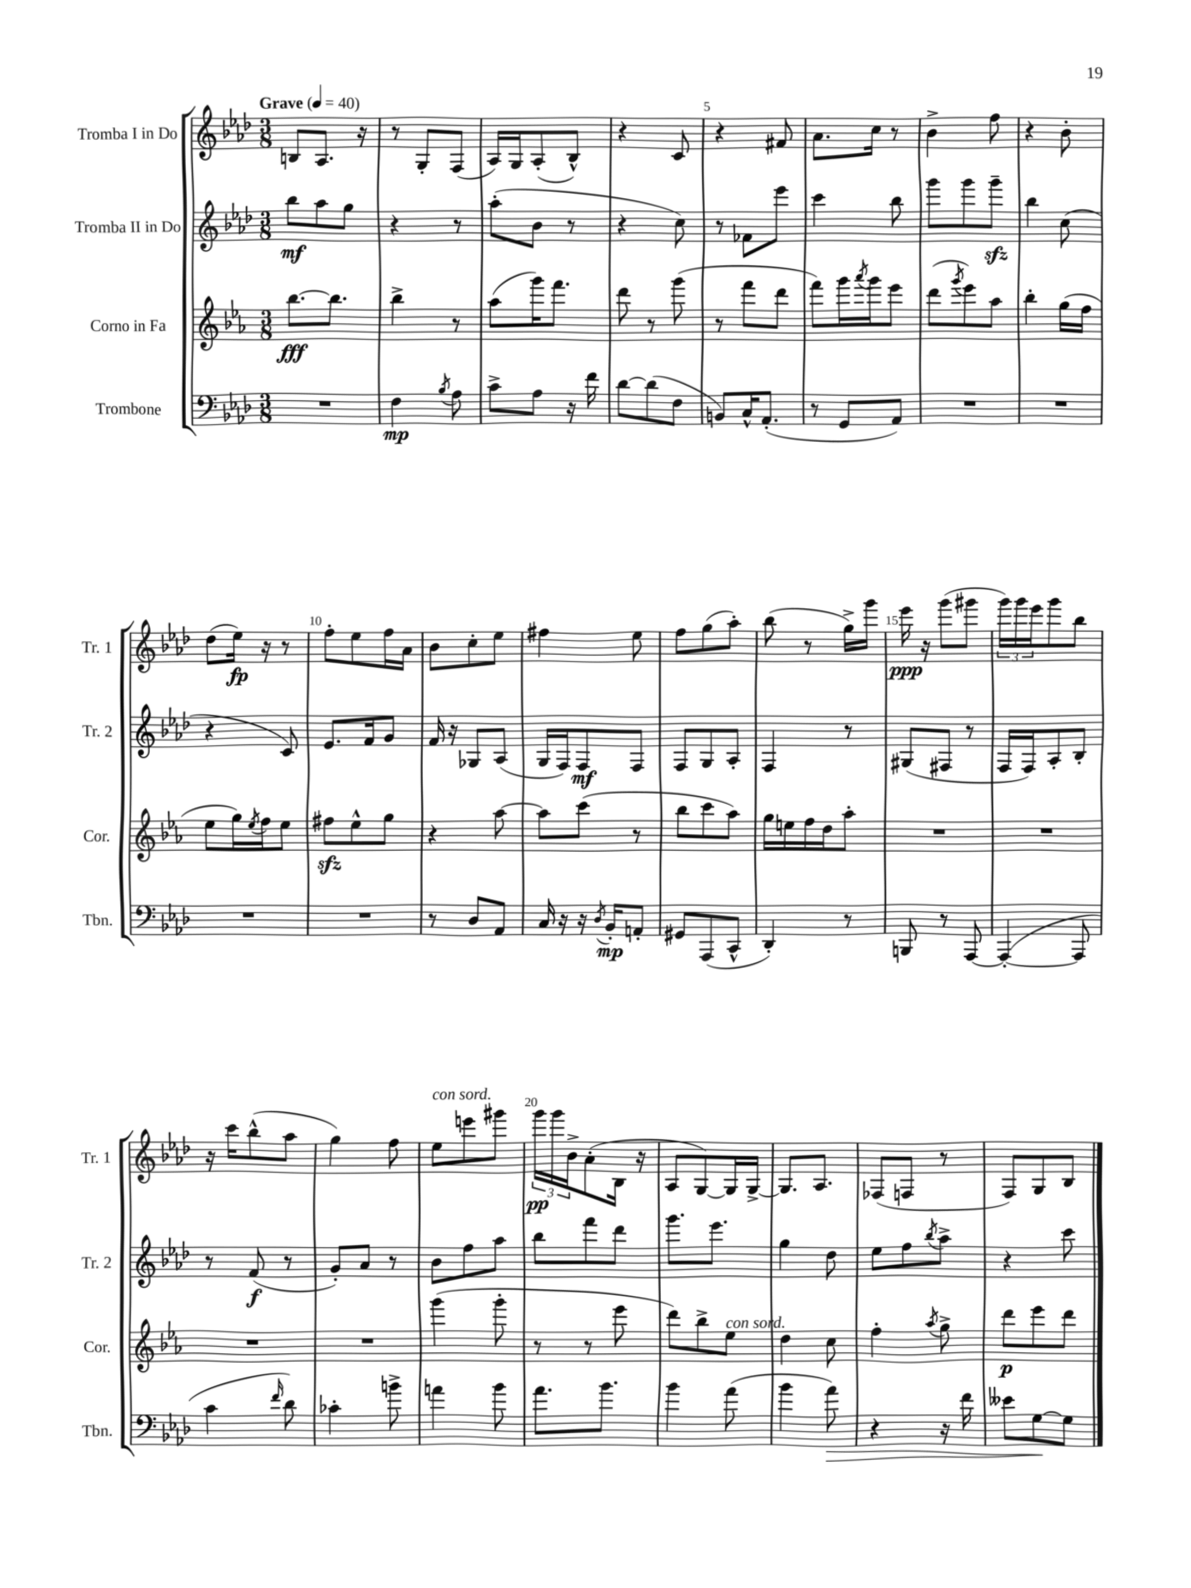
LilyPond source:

<<
\new StaffGroup <<
\new Staff = "s0" \with { instrumentName = "Tromba I in Do" shortInstrumentName = "Tr. 1" } {
    \clef treble \key aes \major \numericTimeSignature \time 3/8 \tempo "Grave" 4 = 40
    b8 aes8. r16 |
    r8 g8-. f8( |
    aes16) g16 aes8-.( bes8-^) |
    r4 c'8 |
    r4 fis'8 |
    aes'8. c''16 r8 |
    bes'4-> f''8 |
    r4 bes'8-. |
    des''8( ees''16\fp) r16 r8 |
    f''8-. ees''8 f''16 aes'16 |
    bes'8 c''8-. ees''8 |
    fis''4 ees''8 |
    f''8 g''8( aes''8-.) |
    bes''8( r8 g''16->) g'''16 |
    ees'''16\ppp r16 g'''8( gis'''8 |
    \tuplet 3/2 { g'''16) g'''16 ees'''16 } g'''8 bes''8 |
    r16 c'''16 bes''8-^( aes''8 |
    g''4) f''8 |
    ees''8^\markup { \italic "con sord." } e'''8 gis'''8 |
    \tuplet 3/2 { g'''16\pp g'''16 bes'16-> } aes'8-.( bes16 r16 |
    aes8 g8~) g16 g16~-> |
    g8. aes8. |
    fes8( f8 r8 |
    f8) g8 bes8 \bar "|." |
}
\new Staff = "s1" \with { instrumentName = "Tromba II in Do" shortInstrumentName = "Tr. 2" } {
    \clef treble \key aes \major \numericTimeSignature \time 3/8
    bes''8\mf aes''8 g''8 |
    r4 r8 |
    aes''8-.( bes'8 r8 |
    r4 c''8) |
    r8 fes'8 ees'''8 |
    c'''4 bes''8 |
    g'''8 g'''8 g'''8--\sfz |
    bes''4 c''8( |
    r4 c'8) |
    ees'8. f'16 g'8 |
    f'16 r16 ges8 aes8( |
    g16 f16) f8\mf f8 |
    f8 g8 aes8-. |
    f4 r8 |
    gis8( fis8 r8 |
    f16 f16) aes8-. bes8-. |
    r8 f'8\f( r8 |
    g'8-.) aes'8 r8 |
    bes'8 f''8 aes''8 |
    bes''8 f'''8 des'''8 |
    g'''8. ees'''8. |
    g''4 des''8 |
    ees''8 f''8 \acciaccatura { bes''8 } aes''8-> |
    r4 c'''8 \bar "|." |
}
\new Staff = "s2" \with { instrumentName = "Corno in Fa" shortInstrumentName = "Cor." } {
    \clef treble \key ees \major \numericTimeSignature \time 3/8
    bes''8.~\fff bes''8. |
    bes''4-> r8 |
    aes''8( g'''16) f'''8. |
    d'''8 r8 g'''8( |
    r8 f'''8 d'''8 |
    f'''8) g'''16 \acciaccatura { aes'''8 } g'''16 ees'''8 |
    d'''8( \acciaccatura { g'''8 } ees'''8) aes''8 |
    bes''4-. g''16( f''16 |
    ees''8 g''16) \acciaccatura { ees''8 } f''16 ees''8 |
    fis''8\sfz ees''8-^ g''8 |
    r4 aes''8~ |
    aes''8 c'''8( r8 |
    bes''8 c'''8 aes''8) |
    g''16 e''16 f''16 d''16 aes''8-. |
    R4. |
    R4. |
    R4. |
    R4. |
    g'''4( g'''8-. |
    r8 r8 ees'''8 |
    d'''8) bes''8-> ees''8^\markup { \italic "con sord." } |
    d''4 c''8 |
    f''4-. \acciaccatura { aes''8 } g''8-> |
    d'''8\p ees'''8 d'''8 \bar "|." |
}
\new Staff = "s3" \with { instrumentName = "Trombone" shortInstrumentName = "Tbn." } {
    \clef bass \key aes \major \numericTimeSignature \time 3/8
    R4. |
    f4\mp \acciaccatura { bes8 } aes8 |
    c'8-> aes8 r16 f'16 |
    des'8~ des'8( f8 |
    b,8) c16-^ aes,8.-.( |
    r8 g,8 aes,8) |
    R4. |
    R4. |
    R4. |
    R4. |
    r8 des8 aes,8 |
    c16 r16 r16 \acciaccatura { des8 } bes,16-.\mp a,8-. |
    gis,8 aes,,8( c,8-^ |
    des,4-.) r8 |
    b,,8 r8 aes,,8~ |
    aes,,4~-.( aes,,8 |
    c'4 \grace { f'16 } des'8) |
    ces'4-. b'8-> |
    a'4 bes'8 |
    aes'8. bes'8. |
    bes'4 aes'8( |
    bes'4 aes'8\>) |
    r4 r16 f'16 |
    eeses'8 g8~\! g8 \bar "|." |
}
>>
>>
\layout { \context { \Score \override BarNumber.break-visibility = ##(#f #t #t) barNumberVisibility = #(every-nth-bar-number-visible 5) } }
